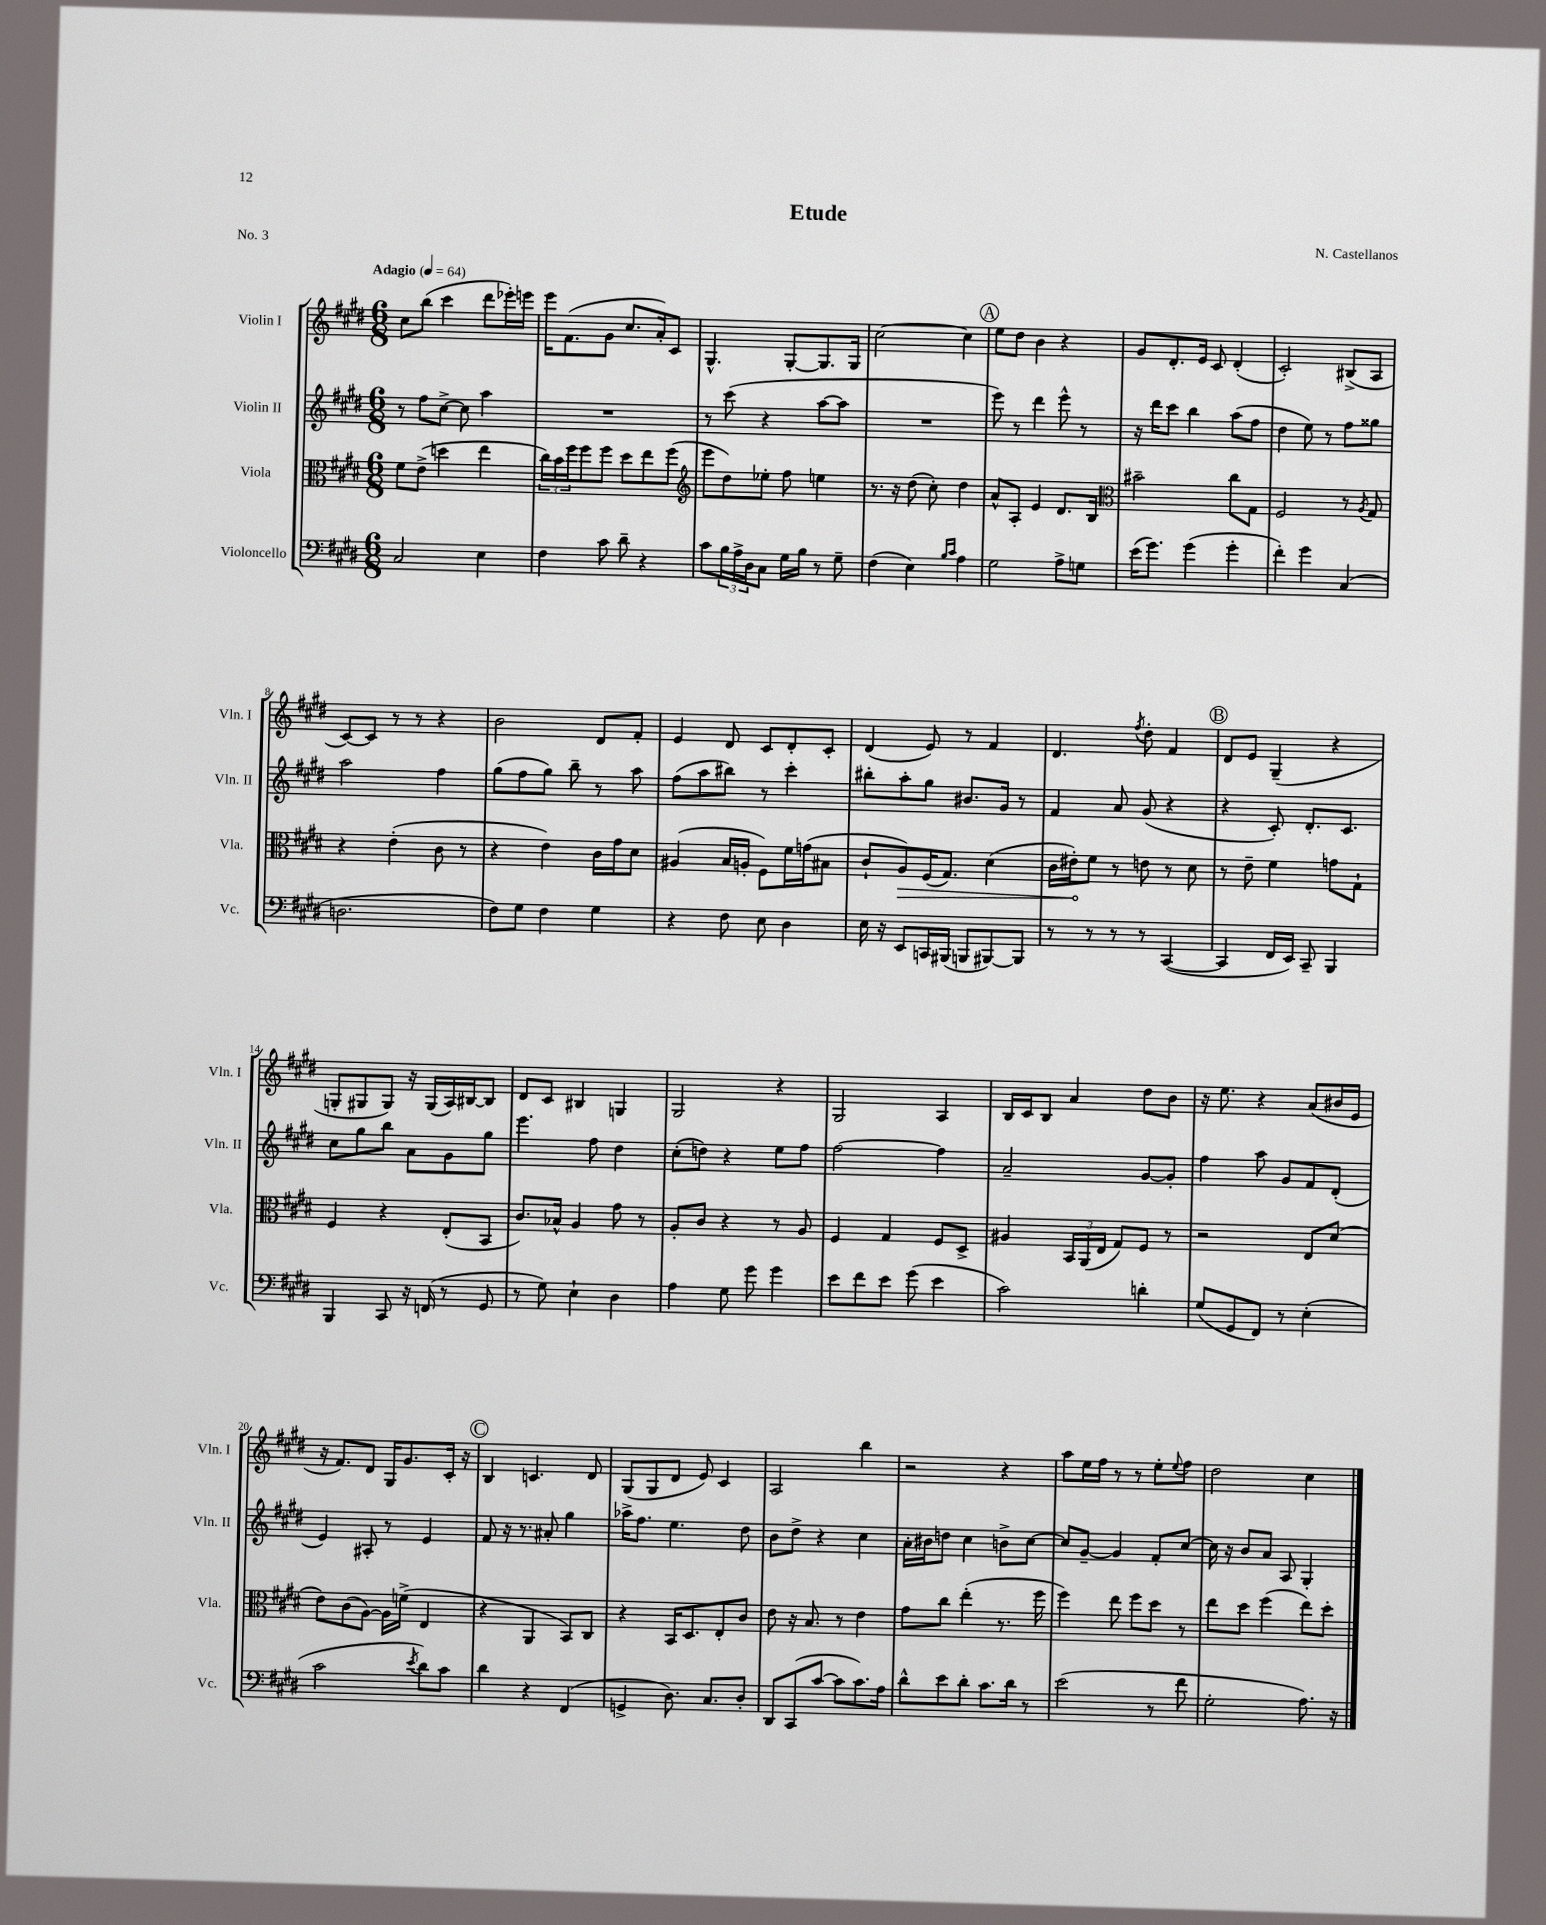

**kern	**kern	**dynam	**kern	**kern
*part4	*part3	*part3	*part2	*part1
*staff4	*staff3	*staff3	*staff2	*staff1
*I"Violoncello	*I"Viola	*	*I"Violin II	*I"Violin I
*I'Vc.	*I'Vla.	*	*I'Vln. II	*I'Vln. I
*clefF4	*clefC3	*	*clefG2	*clefG2
*k[f#c#g#d#]	*k[f#c#g#d#]	*	*k[f#c#g#d#]	*k[f#c#g#d#]
*M6/8	*M6/8	*	*M6/8	*M6/8
*MM64	*MM64	*	*MM64	*MM64
=1	=1	=1	=1	=1
!	!	!	!	!LO:TX:a:B:t=Adagio
2C#/	8f#\L	.	8r	8cc#\L
.	(8e^\J	.	8ff#\L	(8bb\J
.	4ddn\	.	[8cc#^\J	4ccc#\
.	.	.	8cc#\]	.
4E\	4ee\	.	4aa\	8ddd#\L
.	.	.	.	16eee-X'\L)
.	.	.	.	16eeen\JJ
=2	=2	=2	=2	=2
4F#\	24cc#\LL)	.	2.r	16eee\KL
.	24b\	.	.	.
.	.	.	.	(8.f#\
.	24ff#\J	.	.	.
.	8ff#\	.	.	.
8c#\	8ff#\J	.	.	8g#\J
8d#~\	8dd#\L	.	.	8.cc#/L
4r	8ee\	.	.	.
.	.	.	.	16a'/k)
.	(8ff#\J	.	.	8c#/J
=3	=3	=3	=3	=3
*	*clefG2	*	*	*
8c#\L	8eee\L	.	8r	4.G#^^/
24B\L	8dd#\)	.	(8ccc#\	.
24A^\	.	.	.	.
24D#\J	.	.	.	.
8C#\J	8ee-X'\J	.	4r	.
16G#\LL	8ff#\	.	.	[8G#'/L
16B\JJ	.	.	.	.
8r	4een\	.	[8aa\L	8.G#/]
8G#~\	.	.	8aa\J]	.
.	.	.	.	16G#/Jk
=4	=4	=4	=4	=4
(4F#\	8.r	.	2.r	[2cc#\
.	16r	.	.	.
4E\)	(8dd#\	.	.	.
.	8cc#'\)	.	.	.
16qqB/LL	.	.	.	.
16qqc#/JJ	.	.	.	.
4A\	4dd#\	.	.	4cc#\]
!!LO:REH:place=s1:t=A
=5	=5	=5	=5	=5
2G#\	8a^^/L	.	8eee\)	8ee\L
.	8A'/J	.	8r	8dd#\J
.	4e/	.	4ddd#\	4b\
8A^\L	8.d#/L	.	8eee^^\	4r
8Gn\J	.	.	8r	.
.	16B/Jk	.	.	.
=6	=6	=6	=6	=6
*	*clefC3	*	*	*
(16e\KL	2b#X~\	.	16r	8g#/L
8.g#\J)	.	.	16ddd#\KL	.
.	.	.	8ccc#\J	8.d#'/
(4g#\	.	.	4bb\	.
.	.	.	.	16e/Jk
.	.	.	.	8c#/
4g#'\	8cc#\L	.	(8aa\L	(4d#'/
.	8G#\J	.	8ff#\J	.
=7	=7	=7	=7	=7
4f#'\)	2F#/	.	4dd#\	2c#'/)
4g#\	.	.	8ee\)	.
.	.	.	8r	.
(4C#/	8r	.	8ff#\L	(8B#X^/L
.	8qA/	.	.	.
.	8G#/	.	8gg##X\J	8A/J
!!LO:LB:g=z
=8	=8	=8	=8	=8
2.Dn\	4r	.	2aa\	[8c#/L)
.	.	.	.	8c#/J]
.	(4e'\	.	.	8r
.	.	.	.	8r
.	8c#\	.	4ff#\	4r
.	8r	.	.	.
=9	=9	=9	=9	=9
8F#\L)	4r	.	(8gg#\L	2b\
8G#\J	.	.	8ff#\	.
4F#\	4e\)	.	8gg#\J)	.
.	.	.	8bb~\	.
4G#\	16c#\LL	.	8r	8d#/L
.	16g#\J	.	.	.
.	8d#\J	.	8aa\	8f#'/J
=10	=10	=10	=10	=10
4r	(4A#X/	.	(8ff#\L	4e/
.	.	.	8aa\	.
8F#\	16B/LL	.	8bb#X\J)	8d#/
.	16An'/JJ	.	.	.
8E\	8F#\L)	.	8r	8c#/L
4D#\	16f#\L	.	4ccc#'\	8d#'/
.	(16gn\J	.	.	.
.	8B#X\J	.	.	8c#'/J
=11	=11	=11	=11	=11
16E\	8c#`/L	.	8bb#X'\L	(4d#/
16r	.	.	.	.
!	!	!LO:HP:b	!	!
8EE/L	8A/)	>	8aa'\	.
16CCn/L	(16F#/K	.	8gg#\J	8e/)
(16BBB#X/JJ	8.G#/J)	.	.	.
8BBBn/L	.	.	8.b#X/L	8r
[8BBB#X/)	(4d#\	.	.	4f#/
.	.	.	16g#/Jk	.
8BBB#/J]	.	.	8r	.
=12	=12	=12	=12	=12
8r	16c#\LL	.	4f#/	4.d#/
.	16e#X'\J)	.	.	.
8r	8f#\J	]	.	.
8r	8r	.	8a/	.
.	.	.	.	8qff#/
8r	8en\	.	(8g#/	8dd#'\
([4CC#/	8r	.	4r	4f#/
.	8d#\	.	.	.
!!LO:REH:place=s1:t=B
=13	=13	=13	=13	=13
4CC#/]	8r	.	4r	8d#/L
.	8e~\	.	.	8e/J
16FF#/LL	4f#\	.	8c#'/)	(4G#~/
16EE/JJ)	.	.	.	.
8CC#~/	.	.	8.d#'/L	.
4BBB/	8gn\L	.	.	4r
.	.	.	8.c#/J	.
.	8G#`\J	.	.	.
!!LO:LB:g=z
=14	=14	=14	=14	=14
4BBB/	4F#/	.	8cc#\L	8Gn'/L
.	.	.	8gg#\	8G#X/
8CC#/	4r	.	8bb\J	8G#/J)
16r	.	.	8a\L	16r
(16FFn/	.	.	.	(16G#/LL
8r	(8E'/L	.	8g#\	16A/)
.	.	.	.	[16B#X/J
8GG#/	8BB/J	.	8gg#\J	8B#/J]
=15	=15	=15	=15	=15
8r	8.c#/L)	.	4.eee\	8d#/L
8G#\)	.	.	.	8c#/J
.	16B-X^^/Jk	.	.	.
4E`\	4A/	.	.	4B#X/
.	.	.	8ff#\	.
4D#\	8g#\	.	4dd#\	4Gn/
.	8r	.	.	.
=16	=16	=16	=16	=16
4A\	8A'/L	.	(8cc#'\L	2G#/
.	8c#/J	.	8ddn\J)	.
8G#\	4r	.	4r	.
8g#\	.	.	.	.
4g#\	8r	.	8ee\L	4r
.	8A/	.	8ff#\J	.
=17	=17	=17	=17	=17
8e\L	4F#/	.	[2ff#\	2G#/
8f#\	.	.	.	.
8e\J	4G#/	.	.	.
(8g#\	.	.	.	.
4e\	8F#/L	.	4ff#\]	4A/
.	8D#^/J	.	.	.
=18	=18	=18	=18	=18
2c#\)	4A#X/	.	2a~/	16B/LL
.	.	.	.	16c#/J
.	.	.	.	8B/J
.	24BB/LL	.	.	4a/
.	(24AA/	.	.	.
.	24E/JJ	.	.	.
.	8G#/L)	.	.	.
4dn'\	8F#/J	.	[8g#/L	8dd#\L
.	8r	.	8g#'/J]	8b\J
=19	=19	=19	=19	=19
(8G#/L	2r	.	4ff#\	16r
.	.	.	.	8.ee\
8GG#/	.	.	.	.
8FF#/J)	.	.	8aa\	4r
8r	.	.	8g#/L	.
(4E'\	8E/L	.	8f#/	(8a/L
.	(8d#/J	.	(8d#'/J	16b#X/L
.	.	.	.	16e/JJ
!!LO:LB:g=z
=20	=20	=20	=20	=20
2c#\	8e\L)	.	4e/)	16r
.	.	.	.	8.f#/L)
.	(8c#\	.	.	.
.	[8A\J)	.	8A#X'/	8d#/J
.	16A\LL]	.	8r	16G#/KL
.	(16fn^\JJ	.	.	8.g#/
8qe/	.	.	.	.
8d#\L)	4E/	.	4e/	.
8c#\J	.	.	.	16c#'/Jk
.	.	.	.	16r
!!LO:REH:place=s1:t=C
=21	=21	=21	=21	=21
4d#\	4r	.	8f#/	4B/
.	.	.	16r	.
.	.	.	8.r	.
4r	4AA/	.	.	4.cn/
.	.	.	8a#X'/	.
(4FF#/	8BB/L)	.	4gg#\	.
.	8C#/J	.	.	8d#/
=22	=22	=22	=22	=22
4GGn^/	4r	.	16aa-X^\KL	(8G#/L
.	.	.	8.ff#\J	.
.	.	.	.	8G#/
8.D#\)	16BB/KL	.	4.ee\	8d#/J
.	8.D#/	.	.	.
.	.	.	.	8e/)
8.C#/L	.	.	.	.
.	8E'/	.	.	4c#/
8D#'/J	8c#/J	.	8dd#\	.
=23	=23	=23	=23	=23
8DD#/L	8e\	.	8b\L	2A/
(8CC#/	16r	.	8dd#^\J	.
.	8.B/	.	.	.
[8c#/J	.	.	4r	.
8c#\L]	8r	.	.	.
8.c#\)	4e\	.	4cc#\	4bb\
16A\Jk	.	.	.	.
=24	=24	=24	=24	=24
8d#^^\L	8g#\L	.	16a'\LL	2r
.	.	.	16b#X\J	.
8e\	8cc#\J	.	8ddn\J	.
8d#'\J	(4ee'\	.	4cc#\	.
8.c#\L	.	.	.	.
.	8.r	.	8bn^\L	4r
16d#\Jk	.	.	.	.
8r	.	.	[8cc#\J	.
.	16ff#\	.	.	.
=25	=25	=25	=25	=25
(2e\	4ff#\)	.	8cc#/L]	8aa\L
.	.	.	[8g#~/J	16ee\L
.	.	.	.	16ff#\JJ
.	8ee\	.	4g#/]	8r
.	8ff#\L	.	.	8r
8r	8dd#\J	.	8f#'/L	8ee'\L
.	.	.	.	8qqee/
8f#\	8r	.	[8cc#/J	8ff#\J
=26	=26	=26	=26	=26
2G#'\	8ee\L	.	16cc#\]	2dd#\
.	.	.	16r	.
.	8dd#\J	.	8b/L	.
.	(4ff#\	.	8a/J	.
.	.	.	8A/	.
8.A\)	8ee\L)	.	4G#'/	4cc#\
.	8dd#'\J	.	.	.
16r	.	.	.	.
==	==	==	==	==
*-	*-	*-	*-	*-
